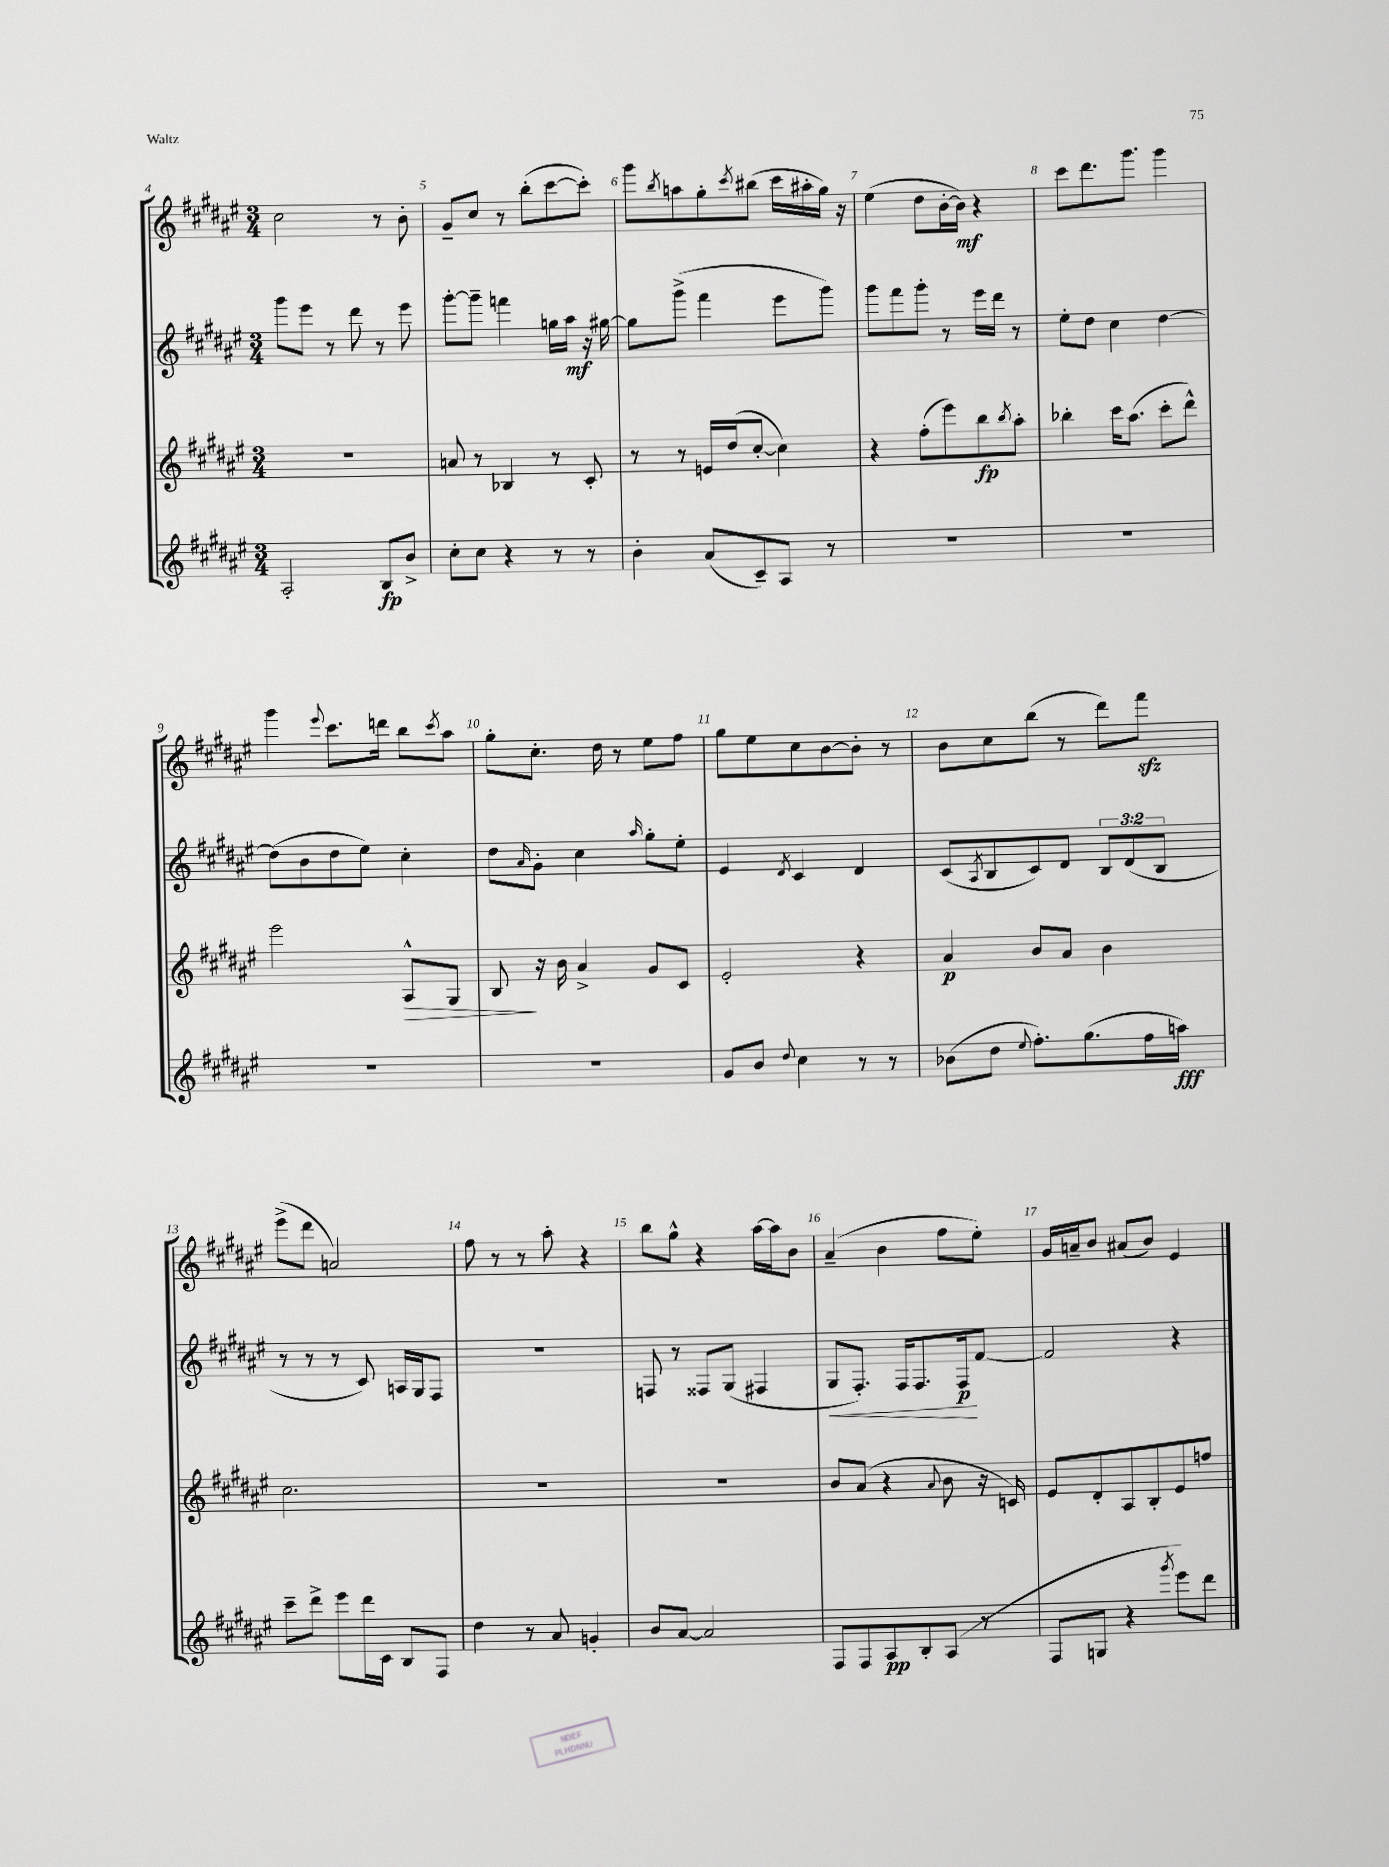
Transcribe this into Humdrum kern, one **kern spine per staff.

**kern	**kern	**kern	**kern
*staff4	*staff3	*staff2	*staff1
*clefG2	*clefG2	*clefG2	*clefG2
*k[f#c#g#d#a#e#]	*k[f#c#g#d#a#e#]	*k[f#c#g#d#a#e#]	*k[f#c#g#d#a#e#]
*M3/4	*M3/4	*M3/4	*M3/4
2A#'/	2.r	8ggg#\L	2cc#\
.	.	8eee#\J	.
.	.	8r	.
.	.	8ddd#\	.
8B/L	.	8r	8r
8b^/J	.	8eee#\	8b'\
=	=	=	=
8cc#'\L	8a/	[8ggg#'\L	8g#~/L
8cc#\J	8r	8ggg#~\]J	8cc#/J
4r	4B-/	4fff\	8r
.	.	.	(8bb'\L
8r	8r	16gg\LL	[8ccc#\
.	.	16aa#\JJ	.
8r	8c#'/	16r	8ccc#'\]J)
.	.	[16gg#\	.
=	=	=	=
4b'\	8r	8gg#\]L	8ggg#\L
.	.	.	8qbb/
.	8r	(8ggg#^\J	8aa\
(8a#/L	16e/LL	4fff#\	8gg#'\
.	(16dd#/J	.	.
.	.	.	8qccc#/
8c#~/)	[8cc#'/J	.	(8bb#\J
8A#/J	4cc#\])	8eee#\L	16ccc#\LL
.	.	.	16aa#'\
8r	.	8ggg#\J)	16gg#\JJ)
.	.	.	16r
=	=	=	=
2.r	4r	8ggg#\L	(4ee#\
.	.	8fff#\	.
.	(8ff#'\L	8ggg#'\J	8dd#\L
.	8eee#\)	8r	[16b'\L
.	.	.	16b\]JJ)
.	8bb\	16eee#\LL	4r
.	.	16ddd#\JJ	.
.	8qbb/	.	.
.	8aa#'\J	8r	.
=	=	=	=
2.r	4bb-'\	8ee#'\L	8ccc#\L
.	.	8dd#\J	8.ddd#\
.	16ccc#\LK	4cc#\	.
.	(8.aa#\J	.	8.ggg#\J
.	8ccc#'\L	[4dd#\	4ggg#\
.	8ddd#^^\J)	.	.
=	=	=	=
2.r	2eee#\	(8dd#\]L	4ggg#\
.	.	8b\	.
.	.	.	8qqeee#/
.	.	8dd#\	8.ccc#\L
.	.	8ee#\J)	.
.	.	.	16ddd\Jk
.	8A#^^/L	4cc#'\	8bb\L
.	.	.	8qccc#/
.	8G#/J	.	8aa#\J
=	=	=	=
2.r	8B/	8dd#\L	8gg#'\L
.	.	16qqa#/	.
.	16r	8g#'\J	8.cc#'\J
.	16b\	.	.
.	4a#^/	4cc#\	.
.	.	.	16dd#\
.	.	.	8r
.	.	16qqaa#/	.
.	8g#/L	8gg#'\L	8ee#\L
.	8c#/J	8ee#'\J	8ff#\J
=	=	=	=
8g#/L	2e#'/	4e#/	8gg#\L
8b/J	.	.	8ee#\
8qqdd#/	.	8qd#/	.
4cc#\	.	4c#/	8cc#\
.	.	.	[8b\
8r	4r	4d#/	8b'\]J
8r	.	.	8r
=	=	=	=
(8b-\L	4a#/	(8c#/L	8b\L
.	.	8qA#/	.
8dd#\J	.	8B/	8cc#\
8qqee#/	.	.	.
8.ff#'\L)	8b/L	8c#/)	(8bb\J
.	8a#/J	8d#/J	8r
(8.gg#\	.	.	.
.	4b\	12B/L	8ddd#\L)
.	.	(12d#/	.
16ff#\L	.	.	8fff#\J
.	.	12B/J	.
16aa\JJ)	.	.	.
=	=	=	=
8ccc#~\L	2.cc#\	8r	(8eee#^\L
8ddd#^\J	.	8r	8ddd#\J
8eee#\L	.	8r	2a/)
16ddd#\L	.	8c#/)	.
16c#\JJ	.	.	.
8B/L	.	16A/LL	.
.	.	16G#/J	.
8F#/J	.	8F#/J	.
=	=	=	=
4dd#\	2.r	2.r	8ff#\
.	.	.	8r
8r	.	.	8r
8a#/	.	.	8aa#'\
4g'/	.	.	4r
=	=	=	=
8b/L	2.r	8F/	8bb\L
[8a#/J	.	8r	8gg#^^\J
2a#/]	.	8F##/L	4r
.	.	(8G#/J	.
.	.	4F#/	[16aa#\LL
.	.	.	16aa#\]J
.	.	.	8b\J
=	=	=	=
8F#/L	8b/L	8G#/L	(4a#~/
8F#/	(8a#/J	8.F#'/J)	.
8A#/	4r	.	4b\
.	.	16F#/LK	.
8B'/	.	8.F#/	.
.	8qqa#/	.	.
(8A#/J	8b\	.	8ff#\L
.	.	16F#/k	.
8r	16r	[8f#/J	8ee#'\J)
.	16c/)	.	.
=	=	=	=
8F#/L	8e#/L	2f#/]	16g#/LL
.	.	.	16a~/J
8G/J	8d#'/	.	8b/J
4r	8A#/	.	(8a#/L
.	8B'/	.	8b/J)
8qggg#/	.	.	.
8eee#\L)	8e#/	4r	4e#/
8ddd#\J	8ff/J	.	.
==	==	==	==
*-	*-	*-	*-
